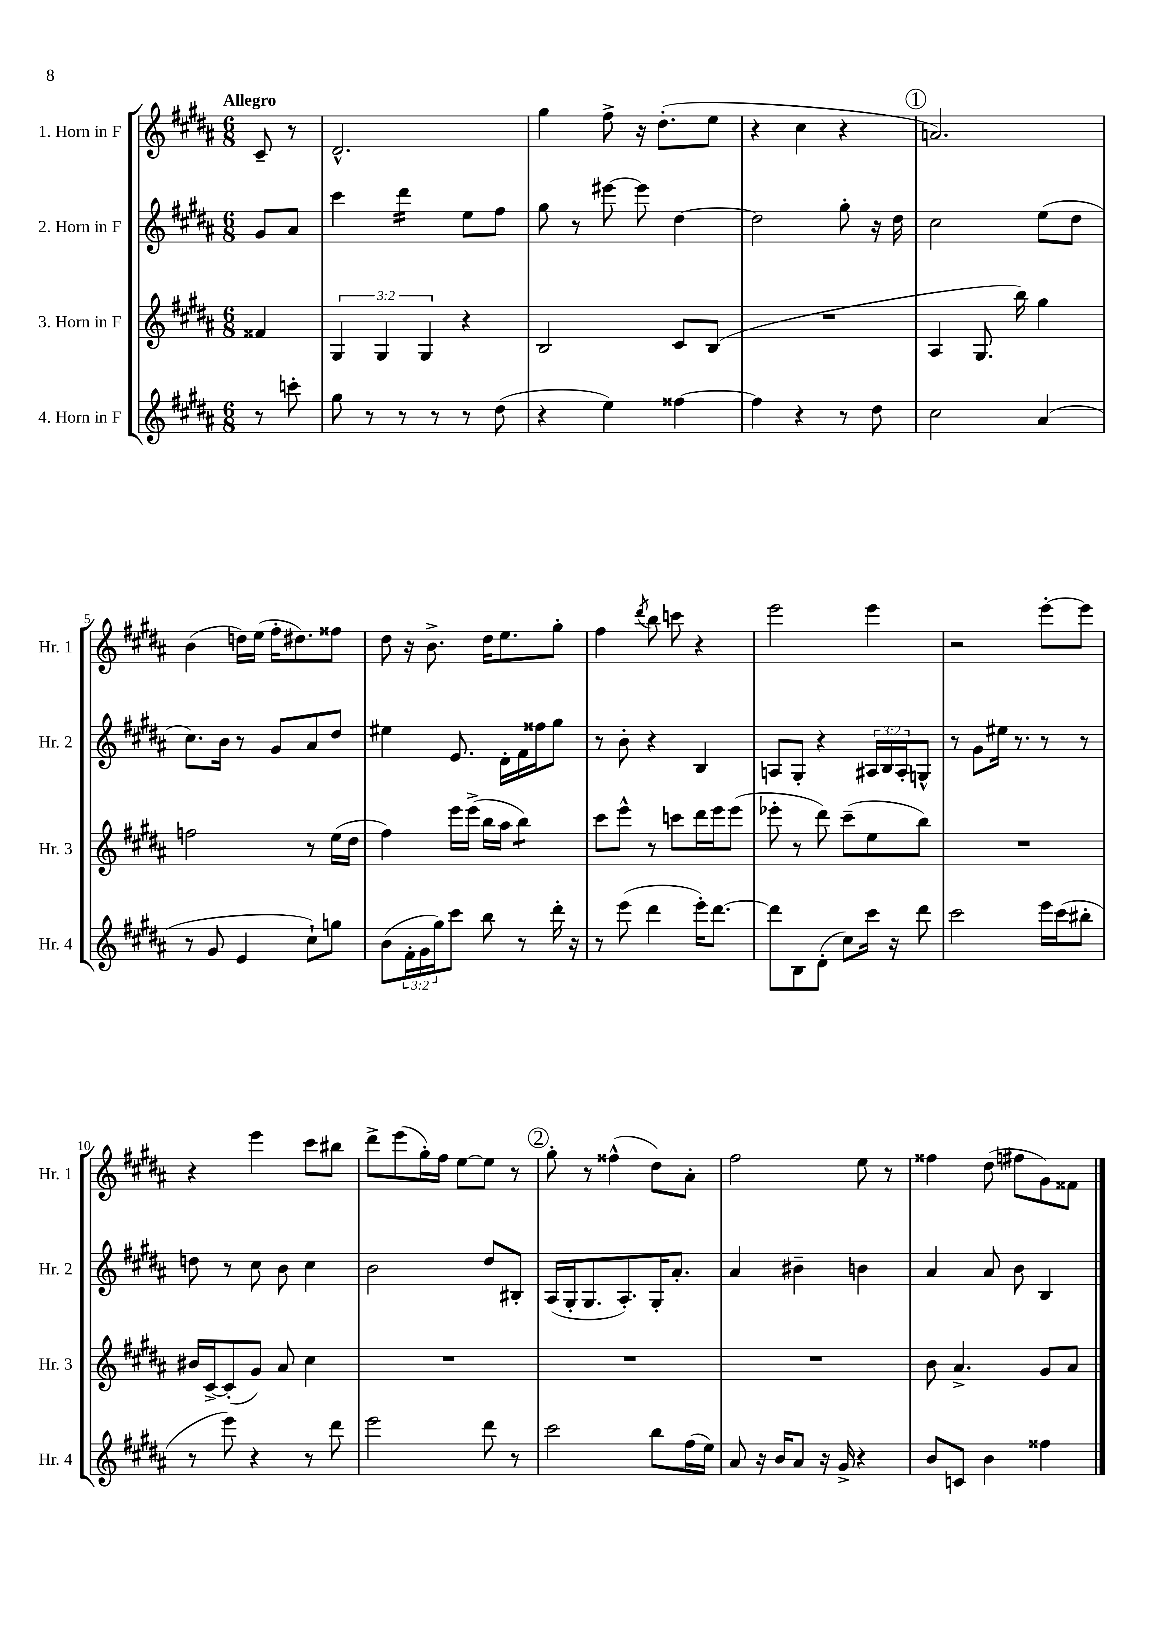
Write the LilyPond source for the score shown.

<<
\new StaffGroup <<
\new Staff = "s0" \with { instrumentName = "1. Horn in F" shortInstrumentName = "Hr. 1" } {
    \clef treble \key b \major \numericTimeSignature \time 6/8 \partial 4 \tempo "Allegro"
    cis'8-- r8 |
    dis'2.-^ |
    gis''4 fis''8-> r16 dis''8.-.( e''8 |
    r4 cis''4 r4 |
    \mark \markup { \circle "1" } a'2.) |
    b'4( d''16) e''16( fis''16-. dis''8.) fisis''8 |
    dis''8 r16 b'8.-> dis''16 e''8. gis''8-. |
    fis''4 \acciaccatura { dis'''8 } b''8 c'''8 r4 |
    e'''2 e'''4 |
    r2 e'''8~-. e'''8 |
    r4 e'''4 cis'''8 bis''8 |
    dis'''8-> e'''8( gis''16-.) fis''16 e''8~ e''8 r8 |
    \mark \markup { \circle "2" } gis''8-. r8 fisis''4-^( dis''8) ais'8-. |
    fis''2 e''8 r8 |
    fisis''4 dis''8( fis''8 gis'8) fisis'8 \bar "|." |
}
\new Staff = "s1" \with { instrumentName = "2. Horn in F" shortInstrumentName = "Hr. 2" } {
    \clef treble \key b \major \numericTimeSignature \time 6/8 \override Staff.TupletNumber.text = #tuplet-number::calc-fraction-text \partial 4
    gis'8 ais'8 |
    cis'''4 dis'''4:16 e''8 fis''8 |
    gis''8 r8 eis'''8~ eis'''8 dis''4~ |
    dis''2 gis''8-. r16 dis''16 |
    \mark \markup { \circle "1" } cis''2 e''8( dis''8 |
    cis''8.) b'16 r8 gis'8 ais'8 dis''8 |
    eis''4 e'8. dis'16-. fis'16 fisis''16 gis''8 |
    r8 b'8-. r4 b4 |
    a8 gis8-. r4 \tuplet 3/2 { ais16 b16 ais16-. } g8-^ |
    r8 gis'8 eis''16 r8. r8 r8 |
    d''8 r8 cis''8 b'8 cis''4 |
    b'2 dis''8 bis8-. |
    \mark \markup { \circle "2" } ais16( gis16-. gis8. ais8.-.) gis16-. ais'8.-. |
    ais'4 bis'4-- b'4 |
    ais'4 ais'8 b'8 b4 \bar "|." |
}
\new Staff = "s2" \with { instrumentName = "3. Horn in F" shortInstrumentName = "Hr. 3" } {
    \clef treble \key b \major \numericTimeSignature \time 6/8 \override Staff.TupletNumber.text = #tuplet-number::calc-fraction-text \partial 4
    fisis'4 |
    \tuplet 3/2 { gis4 gis4 gis4 } r4 |
    b2 cis'8 b8( |
    R2. |
    \mark \markup { \circle "1" } ais4 gis8. b''16) gis''4 |
    f''2 r8 e''16( dis''16 |
    fis''4) e'''16 e'''16->( b''16 ais''16 b''4:8) |
    cis'''8 e'''8-^ r8 c'''8 dis'''16 e'''16 e'''8( |
    ees'''8-. r8 dis'''8) cis'''8--( e''8 b''8) |
    R2. |
    bis'16 cis'16~-> cis'8-.( gis'8) ais'8 cis''4 |
    R2. |
    \mark \markup { \circle "2" } R2. |
    R2. |
    b'8 ais'4.-> gis'8 ais'8 \bar "|." |
}
\new Staff = "s3" \with { instrumentName = "4. Horn in F" shortInstrumentName = "Hr. 4" } {
    \clef treble \key b \major \numericTimeSignature \time 6/8 \override Staff.TupletNumber.text = #tuplet-number::calc-fraction-text \partial 4
    r8 c'''8-. |
    gis''8 r8 r8 r8 r8 dis''8( |
    r4 e''4) fisis''4~ |
    fisis''4 r4 r8 dis''8 |
    \mark \markup { \circle "1" } cis''2 ais'4( |
    r8 gis'8 e'4 cis''8-!) g''8 |
    b'8( \tuplet 3/2 { fis'16-. gis'16 gis''16) } cis'''8 b''8 r8 dis'''16-. r16 |
    r8 e'''8( dis'''4 e'''16-.) dis'''8.~ |
    dis'''8 b8 dis'8-.( cis''8) cis'''16 r16 dis'''8 |
    cis'''2 e'''16 cis'''16( bis''8-. |
    r8 e'''8) r4 r8 dis'''8 |
    e'''2 dis'''8 r8 |
    \mark \markup { \circle "2" } cis'''2 b''8 fis''16( e''16) |
    ais'8 r16 b'16 ais'8 r16 gis'16-> r4 |
    b'8 c'8 b'4 fisis''4 \bar "|." |
}
>>
>>
